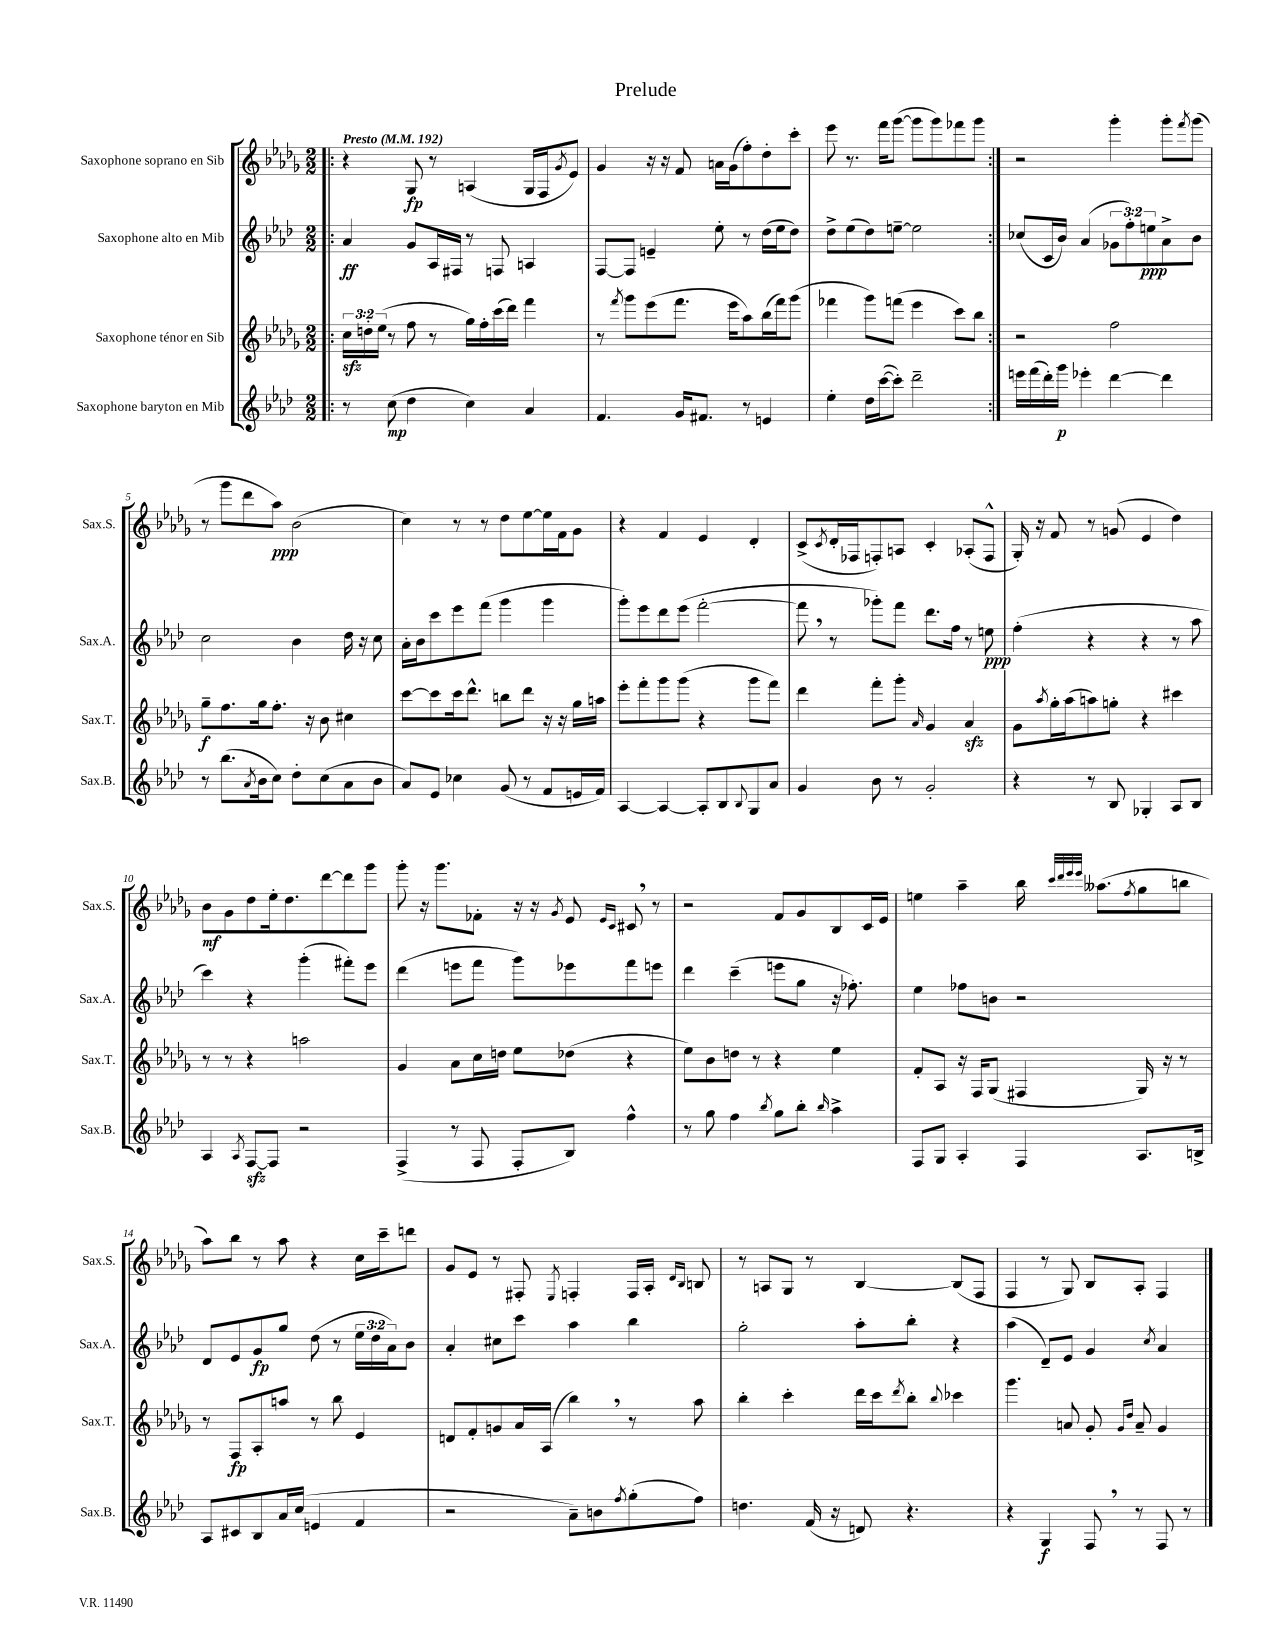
\header { title = "Prelude" }
<<
\new StaffGroup <<
\new Staff = "s0" \with { instrumentName = "Saxophone soprano en Sib" shortInstrumentName = "Sax.S." } {
    \clef treble \key des \major \numericTimeSignature \time 2/2 \tempo "Presto" 4 = 192
    \repeat volta 2 { \bar ".|:" r4 ges8\fp r8 a4( ges16 f16 \acciaccatura { ges'8 } ees'8) |
    ges'4 r16 r16 f'8 a'16 ges'16( f''8-.) des''8-. c'''8-. |
    ees'''8 r8. f'''16 ges'''8~( ges'''8 ges'''8) fes'''8 ges'''8 | }
    r2 ges'''4-. ges'''8-. \acciaccatura { f'''8 } ges'''8( |
    r8 ges'''8 des'''8 aes''8\ppp) bes'2( |
    c''4) r8 r8 des''8 ees''8~ ees''16 f'16 ges'8 |
    r4 f'4 ees'4 des'4-. |
    c'8->( \acciaccatura { c'8 } des'16-. fes16 f8-.) a8 c'4-. aes8-.( f8-^ |
    ges16-.) r16 f'8 r8 g'8( ees'4 des''4) |
    bes'8\mf ges'8 des''8 ees''16-. des''8. des'''8~ des'''8 ges'''8 |
    ges'''8-. r16 ges'''8. fes'8-. r16 r16 \acciaccatura { ges'8 } ees'8 \grace { ees'16 c'16 } cis'8 \breathe r8 |
    r2 f'8 ges'8 bes8 c'16 ees'16 |
    e''4 aes''4-- bes''16 \grace { c'''32 des'''32 ees'''32 ees'''32 } aeses''8.( \acciaccatura { f''8 } ges''8 b''8 |
    aes''8) bes''8 r8 aes''8 r4 c''16 c'''16-- d'''8 |
    ges'8 ees'8 r8 fis8-. \acciaccatura { ees8 } f4-. f16 aes16-. \grace { des'16 bes16 } b8 |
    r8 a8 ges8 r8 bes4~ bes8( f8 |
    f4 r8 ges8) bes8 aes8-. f4 \bar "|." |
}
\new Staff = "s1" \with { instrumentName = "Saxophone alto en Mib" shortInstrumentName = "Sax.A." } {
    \clef treble \key aes \major \numericTimeSignature \time 2/2 \override Staff.TupletNumber.text = #tuplet-number::calc-fraction-text
    \repeat volta 2 { \bar ".|:" aes'4\ff g'8 aes16 fis16 r8 f8 a4 |
    f8~ f8 e'4-- ees''8-. r8 des''16( ees''16 des''8) |
    des''8-> ees''8( des''8) e''8~-- e''2 | }
    ces''8( c'16 bes'16) aes'4( \tuplet 3/2 { ges'8 f''8-.) e''8\ppp } aes'8-> bes'8 |
    c''2 bes'4 des''16 r16 c''8 |
    aes'16-. bes'16 c'''8 ees'''8 f'''8( g'''4 g'''4 |
    g'''8-.) ees'''8 des'''8 ees'''8( f'''2~-. |
    f'''8 \breathe r8 ges'''8-.) f'''8 des'''8. f''16 r8 e''8\ppp |
    f''4-.( r4 r4 r8 aes''8 |
    c'''4) r4 g'''4-.( fis'''8-.) ees'''8 |
    des'''4( e'''8 f'''8 g'''8) ees'''8 f'''8 e'''8 |
    des'''4 c'''4--( e'''8 g''8 r16 fes''8.-.) |
    ees''4 fes''8 b'8 r2 |
    des'8 ees'8 g'8\fp g''8 des''8( r8 \tuplet 3/2 { ees''16 des''16 aes'16) } bes'8 |
    aes'4-. cis''8 c'''8 aes''4 bes''4 |
    g''2-. aes''8-. bes''8-. r4 |
    aes''4( des'8--) ees'8 g'4 \acciaccatura { c''8 } aes'4 \bar "|." |
}
\new Staff = "s2" \with { instrumentName = "Saxophone ténor en Sib" shortInstrumentName = "Sax.T." } {
    \clef treble \key des \major \numericTimeSignature \time 2/2 \override Staff.TupletNumber.text = #tuplet-number::calc-fraction-text
    \repeat volta 2 { \bar ".|:" \tuplet 3/2 { c''16\sfz d''16-. ees''16( } r8 f''8 r8 ges''16) f''16-. c'''16( des'''16) f'''4 |
    r8 \acciaccatura { f'''8 } ges'''8 ees'''8( f'''8. ees'''16 aes''8) bes''16( f'''16) ges'''8( |
    fes'''4 ges'''8) f'''8( ees'''4 c'''8) bes''8 | }
    r2 f''2 |
    ges''8--\f f''8. ges''16 f''8.-. r16 bes'8 cis''4 |
    c'''8~ c'''8 c'''16 des'''8.-^ b''8 des'''8 r16 r16 ges''16 a''16 |
    ees'''8-. f'''8-. ges'''8 ges'''8( r4 ges'''8 f'''8) |
    des'''4 f'''8-. ges'''8-. \grace { aes'16 } ges'4 aes'4\sfz |
    ges'8 \acciaccatura { aes''8 } ges''16-. aes''16( a''8) g''8-. r4 cis'''4 |
    r8 r8 r4 a''2 |
    ges'4 aes'8 c''16 d''16 ees''8 des''8( r4 |
    ees''8) bes'8 d''8 r8 r4 ees''4 |
    f'8-. aes8 r16 f16 ges8( fis4 ges16) r16 r8 |
    r8 f8\fp aes8-. a''8 r8 bes''8 ees'4 |
    d'8 f'8-. g'8 aes'16 aes16( bes''4) \breathe r8 aes''8 |
    bes''4-. c'''4-. des'''16 c'''16 \acciaccatura { des'''8 } bes''8-. \appoggiatura { bes''8 } ces'''4 |
    ges'''4. a'8 ges'8-. \grace { ges'16 des''16 } a'8-- ges'4 \bar "|." |
}
\new Staff = "s3" \with { instrumentName = "Saxophone baryton en Mib" shortInstrumentName = "Sax.B." } {
    \clef treble \key aes \major \numericTimeSignature \time 2/2
    \repeat volta 2 { \bar ".|:" r8 c''8\mp( des''4 c''4) aes'4 |
    f'4. g'16 fis'8. r8 e'4 |
    ees''4-. des''16 c'''16~( c'''8-.) des'''2-- | }
    e'''16 f'''16( des'''16-.) g'''16\p ees'''4-. des'''4~ des'''4 |
    r8 bes''8.( \acciaccatura { aes'8 } bes'16 c''8) des''8-. c''8( aes'8 bes'8 |
    aes'8) ees'8 ces''4 g'8( r8 f'8 e'16 f'16) |
    aes4~ aes4~ aes8-. bes8 \appoggiatura { bes8 } g8 aes'8 |
    g'4 bes'8 r8 g'2-. |
    r4 r8 bes8 ges4-. aes8 bes8 |
    aes4 \acciaccatura { aes8 } f8~\sfz f8 r2 |
    f4->( r8 f8 f8-. bes8) f''4-^ |
    r8 g''8 f''4 \acciaccatura { bes''8 } g''8 bes''8-. \grace { bes''16 } aes''4-> |
    f8 g8 aes4-. f4 aes8. b16-> |
    aes8 cis'8 bes8 aes'16 c''16( e'4 f'4 |
    r2 aes'8--) b'8 \acciaccatura { f''8 } g''8-.( f''8) |
    d''4. f'16( r16 d'8) r4. |
    r4 g4\f f8 \breathe r8 f8 r8 \bar "|." |
}
>>
>>
